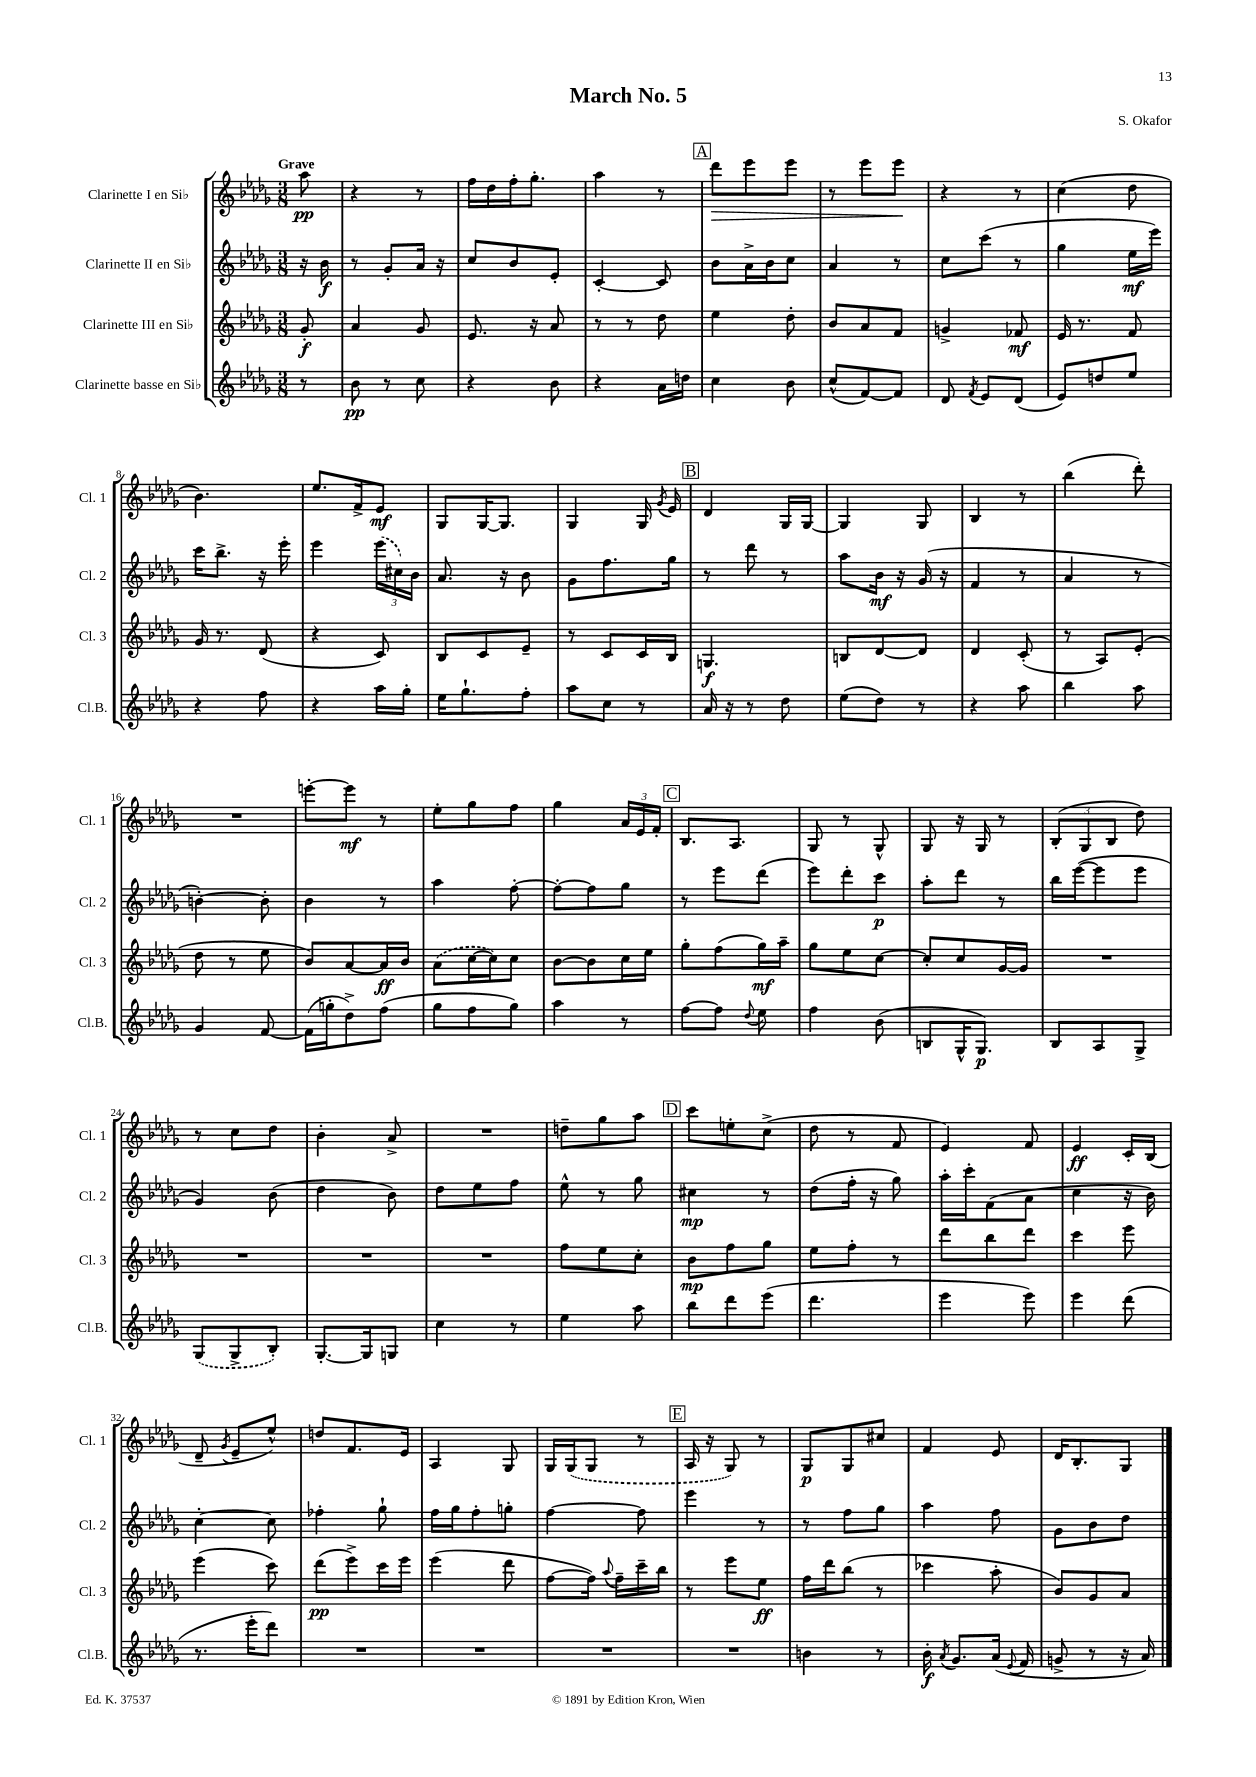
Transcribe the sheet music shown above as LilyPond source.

\header { title = "March No. 5" composer = "S. Okafor" }
<<
\new StaffGroup <<
\new Staff = "s0" \with { instrumentName = "Clarinette I en Sib" shortInstrumentName = "Cl. 1" } {
    \clef treble \key des \major \numericTimeSignature \time 3/8 \partial 8 \tempo "Grave"
    \autoBeamOff aes''8\pp |
    r4 r8 |
    f''16[ des''16 f''16-. ges''8.]-. |
    aes''4 r8 |
    \mark \markup { \box "A" } des'''8[\> ees'''8 ees'''8] |
    r8 ees'''8[ ees'''8]\! |
    r4 r8 |
    c''4( des''8 |
    bes'4.) |
    ees''8.[ f'16-> ees'8]\mf |
    ges8[ ges16~ ges8.] |
    ges4 ges16 \acciaccatura { ges'8 } ees'16 |
    \mark \markup { \box "B" } des'4 ges16[ ges16]~ |
    ges4 ges8 |
    bes4 r8 |
    bes''4( des'''8-.) |
    R4. |
    e'''8[~-. e'''8]\mf r8 |
    ees''8[-. ges''8 f''8] |
    ges''4 \tuplet 3/2 { aes'16[ ees'16 f'16]-. } |
    \mark \markup { \box "C" } bes8.[ aes8.] |
    ges8 r8 ges8-^ |
    ges8 r16 ges16 r8 |
    \tuplet 3/2 { bes8[-.( ges8 bes8] } des''8) |
    r8 c''8[ des''8] |
    bes'4-. aes'8-> |
    R4. |
    d''8[-- ges''8 aes''8] |
    \mark \markup { \box "D" } c'''8[ e''8-. c''8]->( |
    des''8 r8 f'8 |
    ees'4) f'8 |
    ees'4\ff c'16[-. bes16]( |
    des'8-- \acciaccatura { ges'8 } ees'8[-- ees''8]-^) |
    d''8[ f'8. ees'16] |
    aes4 ges8 |
    ges16[ \once \slurDashed ges16( ges8] r8 |
    \mark \markup { \box "E" } aes16 r16 ges8) r8 |
    ges8[\p ges8 cis''8] |
    f'4 ees'8 |
    des'16[ bes8.-. ges8] \bar "|." |
}
\new Staff = "s1" \with { instrumentName = "Clarinette II en Sib" shortInstrumentName = "Cl. 2" } {
    \clef treble \key des \major \numericTimeSignature \time 3/8 \partial 8
    \autoBeamOff r16 bes'16\f |
    r8 ges'8[-. aes'16] r16 |
    c''8[ bes'8 ees'8]-. |
    c'4~-. c'8 |
    \mark \markup { \box "A" } bes'8[ aes'16-> bes'16 c''8] |
    aes'4 r8 |
    c''8[ c'''8]( r8 |
    ges''4 ees''16[\mf ees'''16]) |
    c'''16[ bes''8.]-> r16 ees'''16-. |
    ees'''4 \tuplet 3/2 { \once \slurDashed ees'''16[( cis''16) bes'16] } |
    aes'8. r16 bes'8 |
    ges'8[ f''8. ges''16] |
    \mark \markup { \box "B" } r8 des'''8 r8 |
    aes''8[ bes'16]\mf r16 ges'16( r16 |
    f'4 r8 |
    aes'4 r8 |
    b'4~-.) b'8-. |
    bes'4 r8 |
    aes''4 f''8~-. |
    f''8[~-. f''8 ges''8] |
    \mark \markup { \box "C" } r8 ees'''8[ des'''8]( |
    ees'''8[) des'''8-. c'''8]\p |
    aes''8[-. des'''8] r8 |
    bes''16[ ees'''16~( ees'''8 ees'''8] |
    ges'4) bes'8( |
    des''4 bes'8) |
    des''8[ ees''8 f''8] |
    ees''8-^ r8 ges''8 |
    \mark \markup { \box "D" } cis''4\mp r8 |
    des''8[( f''16]-. r16 ges''8) |
    aes''16[-. c'''16-. f'8( aes'8] |
    c''4 r16 bes'16) |
    c''4~-. c''8 |
    fes''4-. ges''8-! |
    f''16[ ges''16 f''8-. g''8]-. |
    f''4~ f''8 |
    \mark \markup { \box "E" } ees'''4 r8 |
    r8 f''8[ ges''8] |
    aes''4 f''8 |
    ges'8[ bes'8 des''8] \bar "|." |
}
\new Staff = "s2" \with { instrumentName = "Clarinette III en Sib" shortInstrumentName = "Cl. 3" } {
    \clef treble \key des \major \numericTimeSignature \time 3/8 \partial 8
    \autoBeamOff ges'8-.\f |
    aes'4 ges'8 |
    ees'8. r16 aes'8 |
    r8 r8 des''8 |
    \mark \markup { \box "A" } ees''4 des''8-. |
    bes'8[ aes'8 f'8] |
    g'4-> fes'8\mf |
    ees'16 r8. f'8 |
    ges'16 r8. des'8( |
    r4 c'8) |
    bes8[ c'8 ees'8]-- |
    r8 c'8[ c'16 bes16] |
    \mark \markup { \box "B" } g4.\f |
    b8[ des'8~ des'8] |
    des'4 c'8-.( |
    r8 aes8[) ees'8]-.( |
    des''8 r8 ees''8 |
    bes'8[) aes'8~ aes'16\ff bes'16] |
    \once \slurDashed aes'8[( c''16~ c''16) c''8] |
    bes'8[~ bes'8 c''16 ees''16] |
    \mark \markup { \box "C" } ges''8[-. f''8( ges''16\mf) aes''16]-- |
    ges''8[ ees''8 c''8]~ |
    c''8[-. c''8 ges'16~ ges'16] |
    R4. |
    R4. |
    R4. |
    R4. |
    f''8[ ees''8 c''8]-. |
    \mark \markup { \box "D" } bes'8[\mp f''8 ges''8] |
    ees''8[ f''8]-. r8 |
    des'''8[ bes''8 des'''8] |
    c'''4 ees'''8 |
    ees'''4( c'''8) |
    des'''8[\pp( ees'''8->) c'''16 ees'''16] |
    ees'''4( des'''8 |
    f''8[~ f''16]) \appoggiatura { aes''8 } f''16[-- c'''16-- bes''16] |
    \mark \markup { \box "E" } r8 ees'''8[ ees''8]\ff |
    f''16[ des'''16 bes''8]( r8 |
    ces'''4 aes''8-. |
    bes'8[) ges'8 aes'8] \bar "|." |
}
\new Staff = "s3" \with { instrumentName = "Clarinette basse en Sib" shortInstrumentName = "Cl.B." } {
    \clef treble \key des \major \numericTimeSignature \time 3/8 \partial 8
    \autoBeamOff r8 |
    bes'8\pp r8 c''8 |
    r4 bes'8 |
    r4 aes'16[ d''16] |
    \mark \markup { \box "A" } c''4 bes'8 |
    c''8[-^( f'8~) f'8] |
    des'8 \acciaccatura { f'8 } ees'8[ des'8]( |
    ees'8[) d''8 ees''8] |
    r4 f''8 |
    r4 aes''16[ ges''16]-. |
    ees''16[ ges''8.-! f''8]-. |
    aes''8[ c''8] r8 |
    \mark \markup { \box "B" } aes'16 r16 r8 des''8 |
    ees''8[( des''8]) r8 |
    r4 aes''8 |
    bes''4 aes''8 |
    ges'4 f'8~ |
    f'16[( g''16-. des''8->) f''8]( |
    ges''8[ f''8 ges''8]) |
    aes''4 r8 |
    \mark \markup { \box "C" } f''8[~ f''8] \appoggiatura { des''8 } ees''8 |
    f''4 bes'8( |
    b8[ ges16-^ ges8.]\p) |
    bes8[ aes8 ges8]-> |
    \once \slurDashed ges8[( ges8-> bes8]-.) |
    ges8.[~-. ges16 g8] |
    c''4 r8 |
    ees''4 aes''8 |
    \mark \markup { \box "D" } bes''8[ des'''8 ees'''8]( |
    des'''4. |
    ees'''4 ees'''8) |
    ees'''4 des'''8( |
    r8. ees'''16[-. des'''8]) |
    R4. |
    R4. |
    R4. |
    \mark \markup { \box "E" } R4. |
    b'4 r8 |
    bes'16-.\f \acciaccatura { aes'8 } ges'8.[ aes'16]( \appoggiatura { ees'8 } f'16 |
    g'8-> r8 r16 aes'16) \bar "|." |
}
>>
>>
